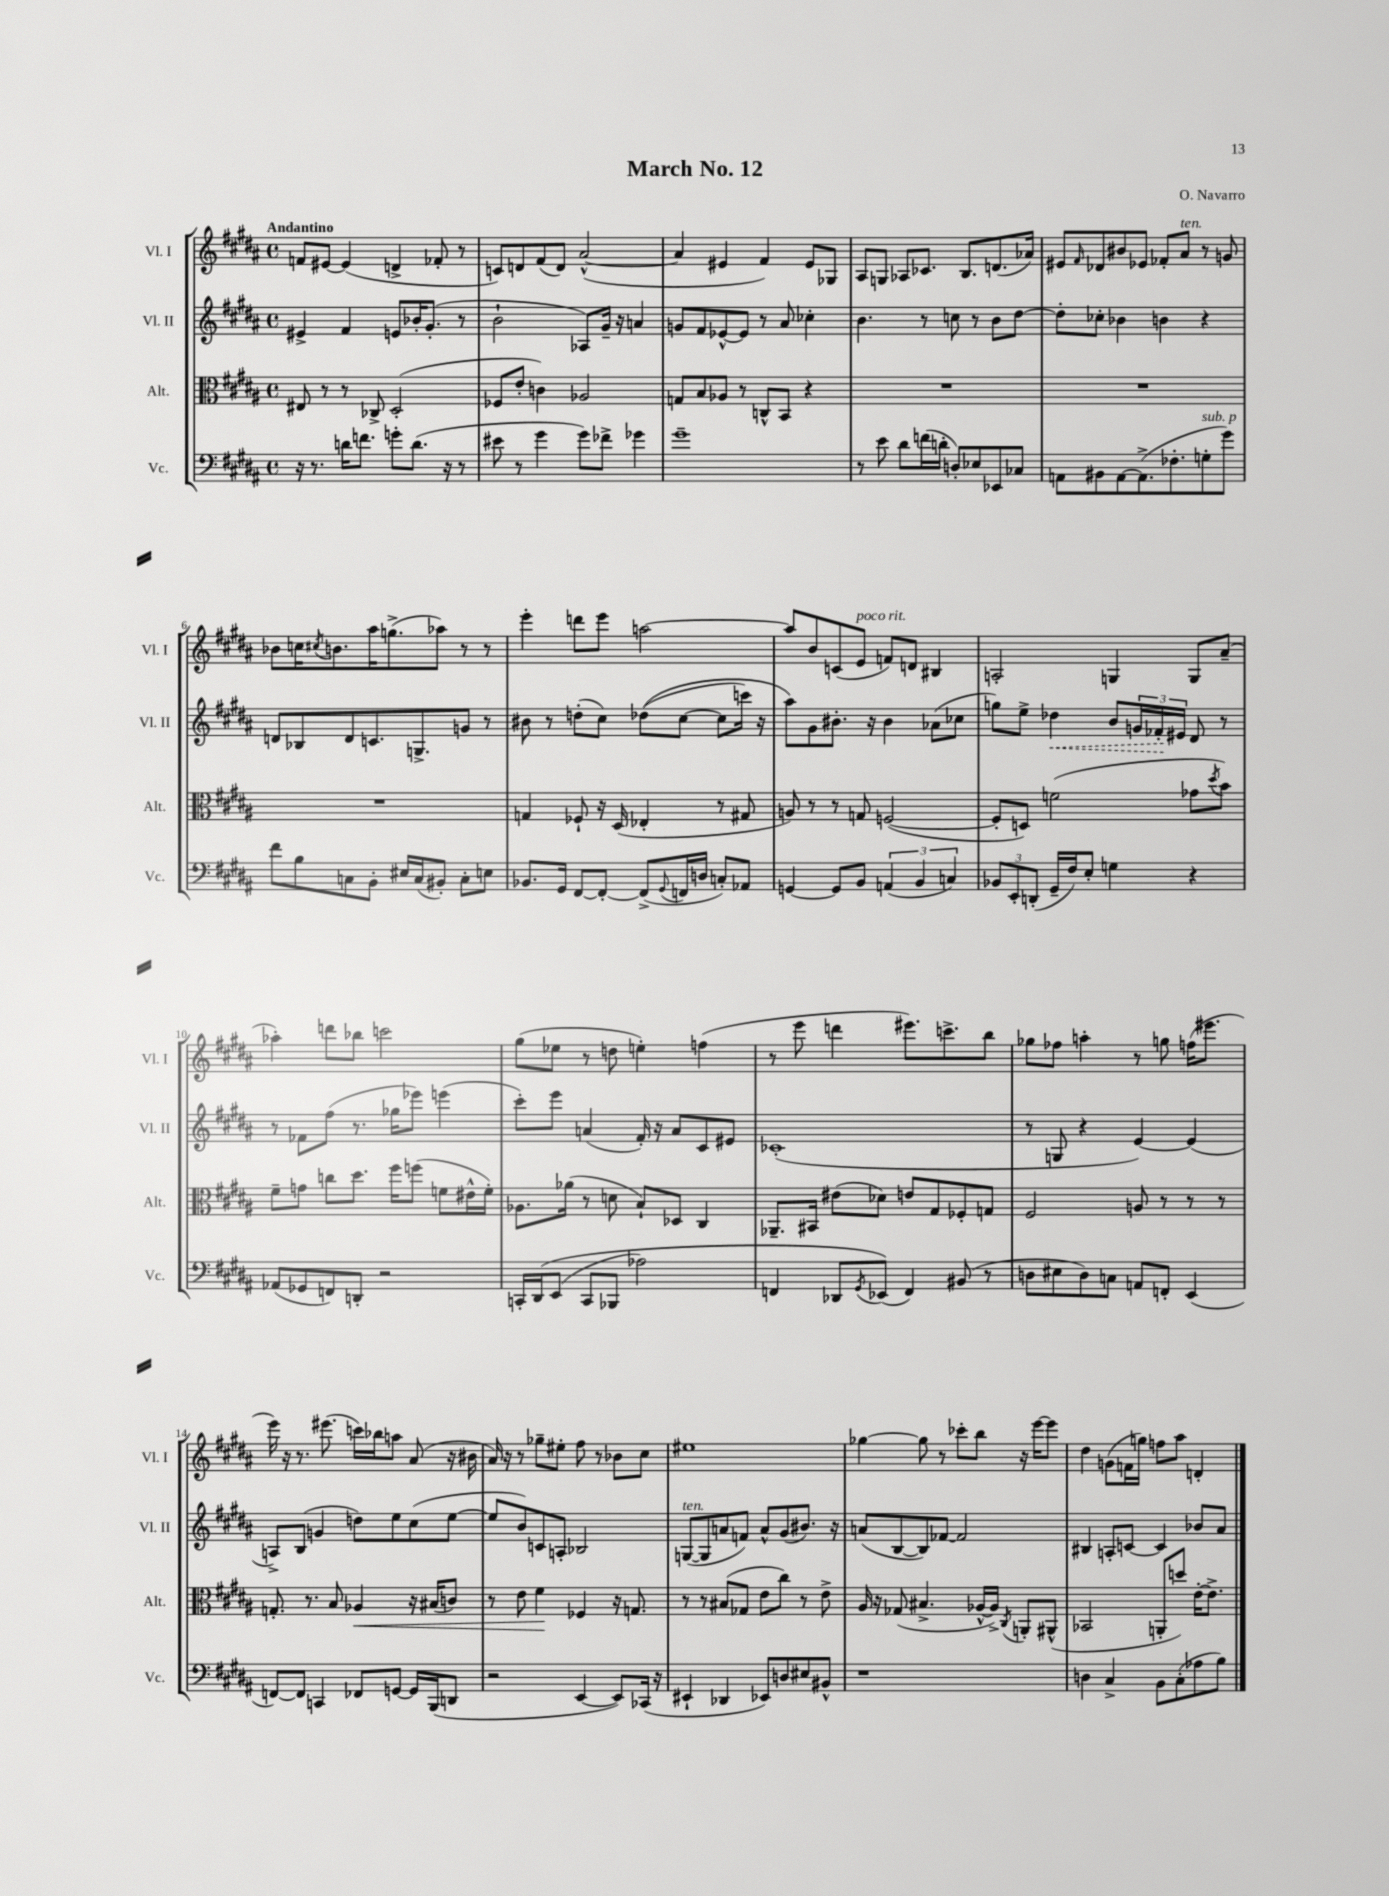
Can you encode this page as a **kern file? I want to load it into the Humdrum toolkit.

**kern	**kern	**kern	**kern
*staff4	*staff3	*staff2	*staff1
*clefF4	*clefC3	*clefG2	*clefG2
*k[f#c#g#d#a#]	*k[f#c#g#d#a#]	*k[f#c#g#d#a#]	*k[f#c#g#d#a#]
*M4/4	*M4/4	*M4/4	*M4/4
*met(c)	*met(c)	*met(c)	*met(c)
16r	8E#	4e#^	8f
8.r	.	.	.
.	8r	.	[8e#
16d	8r	4f#	(4e#]
8.f	.	.	.
.	8C-^	.	.
8g'	(2D#'	8e	4d^
(8.d	.	16b-'	.
.	.	(8.g#'	.
.	.	.	8f-'
16r	.	.	.
8r	.	8r	8r
=	=	=	=
8e#	8F-	2b`	8c)
8r	8e'	.	8d
4g#	4c)	.	(8f#
.	.	.	8d)
8g#)	2A-	8A-)	([2a#^^
8f-^	.	16g#~	.
.	.	16r	.
4g-	.	4a	.
=	=	=	=
1g#~	8G	8g	4a#]
.	8B	8f#	.
.	8A-	[8e-^^	4e#
.	8r	8e-]	.
.	8C^^	8r	4f#)
.	8BB	8a#	.
.	4r	4cc-'	8e#
.	.	.	8G-
=	=	=	=
8r	1r	4.b	8A#
8e	.	.	8G
8d#	.	.	8A-
(16f	.	8r	8.c-
16d'	.	.	.
8D')	.	8cc	.
.	.	.	8.B
8E-	.	8r	.
8EE-	.	8b	(8.d
8C-	.	[8dd#	.
.	.	.	16a-)
=	=	=	=
8AA	1r	8dd#']	8e#
.	.	.	16qqf#
8BB#	.	8cc-'	8d-
[8AA	.	4b-	8b#
(8.AA^]	.	.	8e-
.	.	4b	8f-'
8.F-'	.	.	.
.	.	.	8a#
8G'	.	4r	8r
8g#)	.	.	8g
=	=	=	=
8f#	1r	8d	8b-
8B	.	8B-	16cc
.	.	.	8qcc#
.	.	.	8.b
8C	.	8d	.
8BB'	.	8.c	16aa#
.	.	.	(8.gg^
16E#	.	.	.
(16C	.	8.G^	.
8BB#')	.	.	8aa-)
8C'	.	8g	8r
8E	.	8r	8r
=	=	=	=
8.BB-	4G	8b#	4eee'
.	.	8r	.
16GG#	.	.	.
[8FF#	8F-`	(8dd'	8ddd
8FF#'_	16r	8cc#)	8eee
.	(16D#	.	.
(8FF#^]	4E-'	&((8dd-	[2aa
8qqGG#	.	.	.
16FF	.	[8cc#	.
16D	.	.	.
8C')	8r	8cc#]	.
8AA-	8G#	16ccc)	.
.	.	16r	.
=	=	=	=
[4GG	8A)	8aa#&)	8aa]
.	8r	8g#	8b
8GG]	8r	8.b#'	(8c
8BB	8G	.	8e
.	.	16r	.
(6AA	([2F	4b#	8f)
.	.	.	8d
6BB	.	.	.
.	.	(8a-	4B#
6C)	.	.	.
.	.	8cc-	.
=	=	=	=
12BB-	8F']	8gg)	2A'
12EE'	.	.	.
.	8D)	8ee^	.
(12DD'	.	.	.
16GG#~	(2f	4dd-	.
16F#)	.	.	.
8E'	.	.	.
4G	.	8b	4G
.	.	24g	.
.	.	24f-'	.
.	.	24e#	.
4r	8g-	8d#	8G
.	8qdd#	.	.
.	8b)	8r	(8a#~
=	=	=	=
(8AA-	8f#~	8r	4aa-')
8GG-	8g	8f-	.
8FF)	8cc	(8ff#	8ddd
8DD'	8.dd#	8.r	8bb-
2r	.	.	2ccc
.	16ff#	16gg-	.
.	(8ff	8eee-)	.
.	8f	(4eee	.
.	16e#^^	.	.
.	16f')	.	.
=	=	=	=
16CC'	8.A-	8ccc#')	(8gg#
&(16DD#	.	.	.
(8EE	.	8eee	8ee-
.	(16a-	.	.
8CC	8r	(4a	8r
8BBB-	8d	.	8dd
2A-)	8B`)	16f#')	4ee')
.	.	16r	.
.	8D-	8a	.
.	4C#	8c#	(4ff
.	.	8e#	.
=	=	=	=
4FF	8.AA-~	(1c-'	8r
.	.	.	8eee
.	16BB#	.	.
8DD-	(8e#	.	4ddd
8qGG#	.	.	.
(8EE-&)	8d-)	.	.
4FF)	8e	.	8.eee#)
.	8G#	.	.
.	.	.	8.ccc^
(8BB#	8F-'	.	.
8r	8G	.	8bb
=	=	=	=
8D	2F#	8r	8gg-
8E#	.	8G	8ff-
8D)	.	4r	4aa'
8C	.	.	.
8AA	8A	[4e)	8r
8FF'	8r	.	8gg
(4EE	8r	(4e]	(16ff
.	.	.	8.eee#
.	8r	.	.
=	=	=	=
[8FF)	8.G'	8A^)	16eee)
.	.	.	16r
8FF]	.	(8B	8.r
.	8.r	.	.
4CC	.	4g	.
.	.	.	(8.eee#
.	8B	.	.
8FF-	4A-	8dd)	16ccc)
.	.	.	16bb-
[8GG	.	8ee	8aa
16GG]	16r	(8cc#	(8a#
(16BBB	(16B#	.	.
8DD	8c)	[8ee	16r
.	.	.	16b#
=	=	=	=
2r	8r	8ee]	16a#)
.	.	.	16r
.	8e	8b)	8r
.	4f#	8c	8gg-~
.	.	8A'	8ee#'
[4EE	4F-	2B-	8ff#
.	.	.	8r
8EE])	16r	.	8b-
.	8.G	.	.
(16CC-	.	.	8cc#
16r	.	.	.
=	=	=	=
4EE#`	8r	([8G	1ee#
.	8r	8G]	.
4DD-	(8B#	8a	.
.	8G-	8f)	.
8EE-)	8e	8a^^	.
8D	8cc#)	(8g#	.
8E#	8r	8.b#)	.
8BB#^^	8e^	.	.
.	.	16r	.
=	=	=	=
1r	16A#	(8a	[4gg-
.	16r	.	.
.	(8G-	[8B	.
.	4.B#^	8B])	8gg-]
.	.	[8f-	8r
.	.	2f-]	8ccc-'
.	[16A-^^	.	8bb
.	16A-^])	.	.
.	8qC#	.	.
.	8AA'	.	16r
.	.	.	[16eee
.	(8AA#^^	.	8eee]
=	=	=	=
4D	2BB-	4B#	4dd#
4C#^	.	8A'	(8g
.	.	[8c	16f
.	.	.	16gg)
8BB	8AA'	4c]	8ff
(8C#'	8dd)	.	8aa#
8A-	[16e'	8b-	4d'
.	8.e^]	.	.
8B)	.	8a#	.
==	==	==	==
*-	*-	*-	*-
